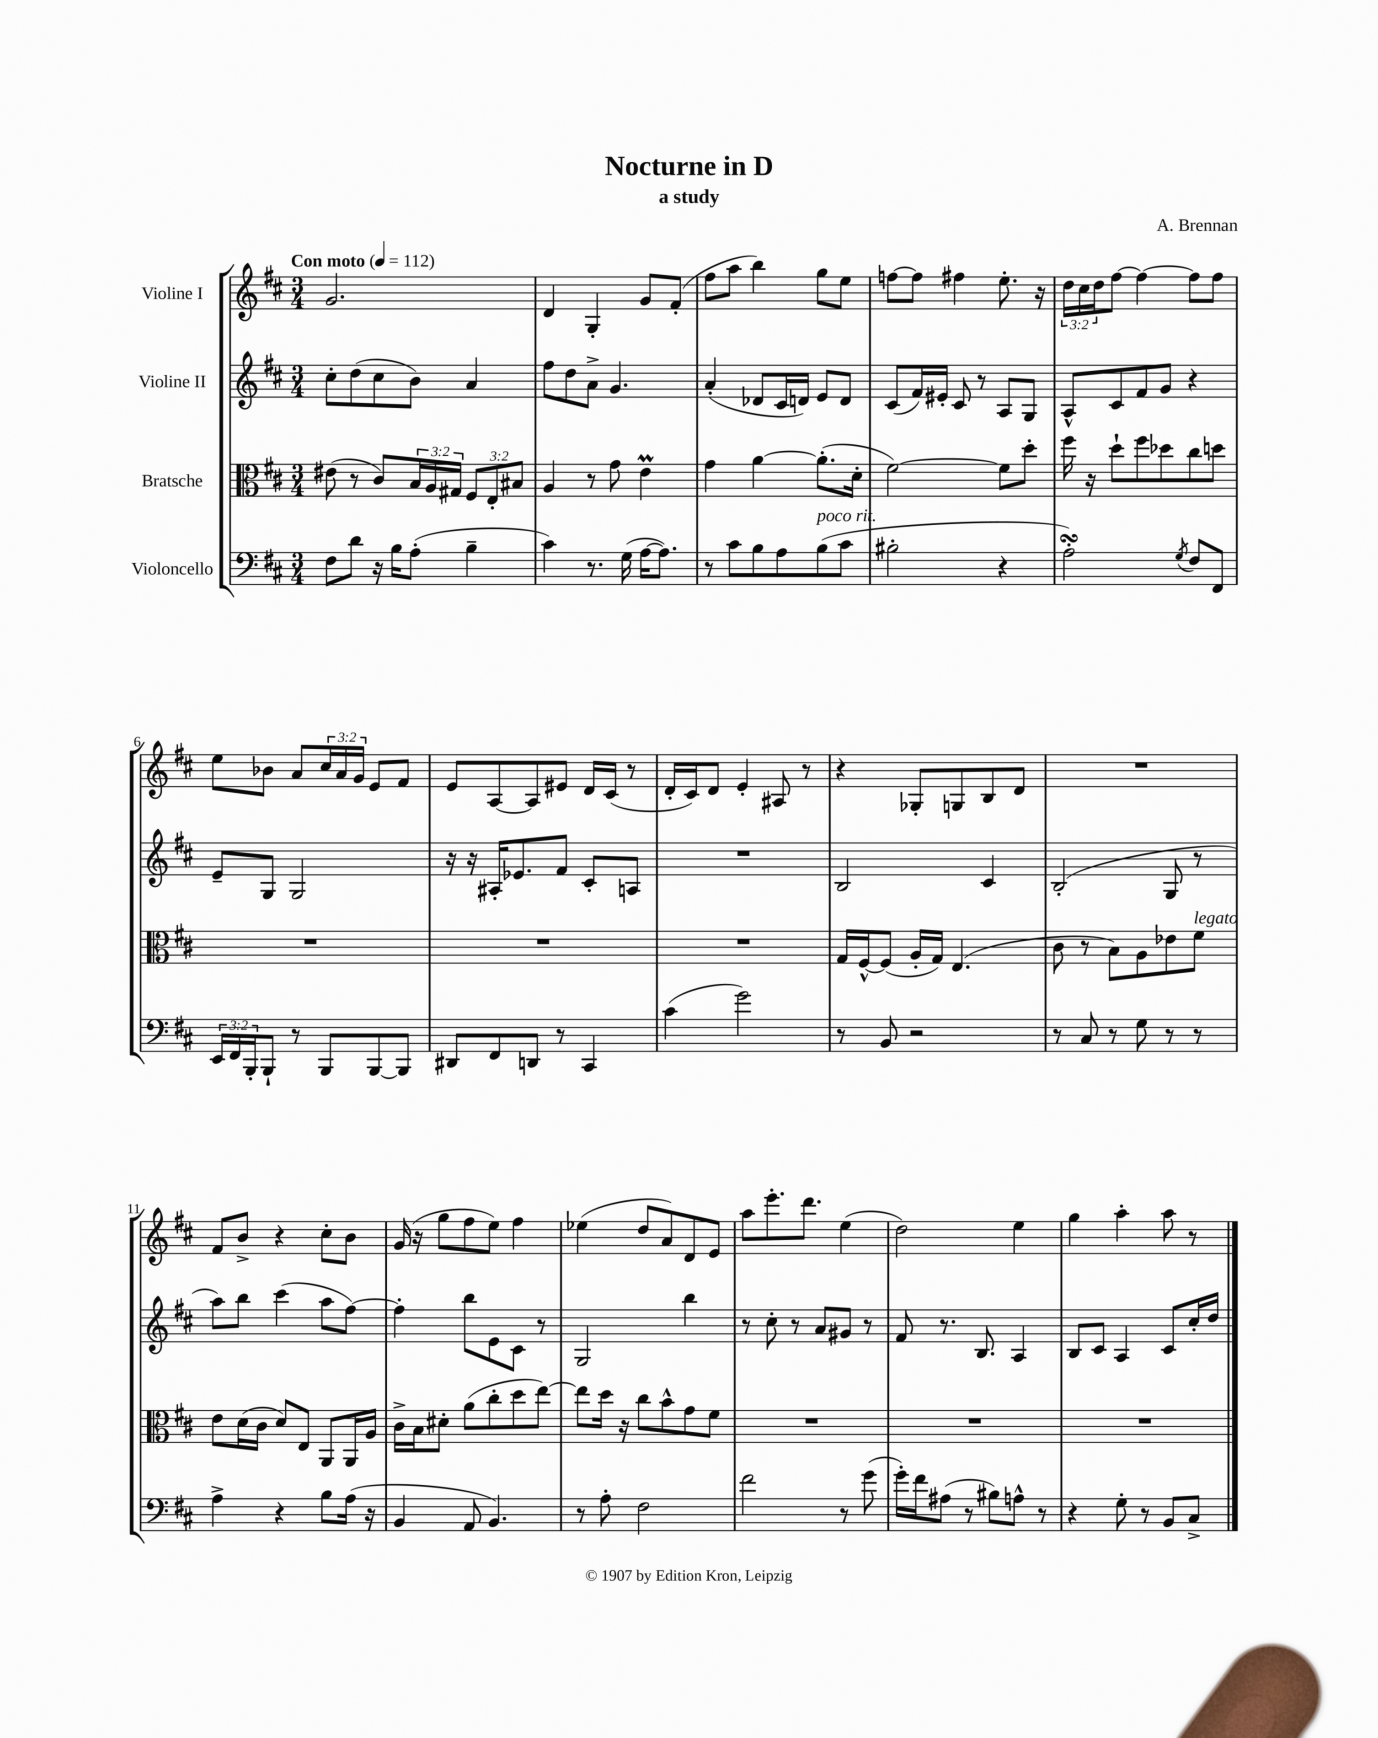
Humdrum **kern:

**kern	**kern	**kern	**kern
*staff4	*staff3	*staff2	*staff1
*clefF4	*clefC3	*clefG2	*clefG2
*k[f#c#]	*k[f#c#]	*k[f#c#]	*k[f#c#]
*M3/4	*M3/4	*M3/4	*M3/4
*MM112	*MM112	*MM112	*MM112
8F#\L	(8e#\	8cc#'\L	2.g/
8d\J	8r	(8dd\	.
16r	8c#/L)	8cc#\	.
16B\LK	.	.	.
(8A'\J	24B/L	8b\J)	.
.	24A/	.	.
.	24G#/JJ	.	.
4B~\	12F#/L	4a/	.
.	12E'/	.	.
.	12B#/J	.	.
=	=	=	=
4c#\)	4A/	8ff#\L	4d/
.	.	8dd\	.
8.r	8r	8a^\J	4G'/
.	8g\	4.g/	.
(16G\	.	.	.
[16A\LK	4e\	.	8g/L
8.A\]J)	.	.	.
.	.	.	(8f#'/J
=	=	=	=
8r	4g\	(4a'/	8ff#\L
8c#\L	.	.	8aa\J
8B\	[4a\	8d-/L	4bb\)
8A\	.	16c#/L	.
.	.	16d/JJ)	.
(8B\	(8.a'\]L	8e/L	8gg\L
8c#\J	.	8d/J	8ee\J
.	16d'\Jk	.	.
=	=	=	=
2B#'\	[2f#\)	(8c#/L	[8ff\L
.	.	16f#/L)	8ff\]J
.	.	16e#'/JJ	.
.	.	8c#/	4ff#\
.	.	8r	.
4r	8f#\]L	8A/L	8.ee'\
.	8dd'\J	8G/J	.
.	.	.	16r
=	=	=	=
2A'\)	16ff#\	8A^^/L	24dd\LL
.	.	.	24cc#\
.	16r	.	.
.	.	.	24dd\J
.	8dd`\L	8c#/	[8ff#\J
.	8ff#\	8f#/	4ff#\_
.	8dd-\	8g/J	.
8qG/	.	.	.
8F#/L	8cc#\	4r	8ff#\]L
8FF#/J	8dd\J	.	8ff#\J
=	=	=	=
24EE/LL	2.r	8e~/L	8ee\L
24FF#/	.	.	.
24BBB'/J	.	.	.
8BBB`/J	.	8G/J	8b-\J
8r	.	2G/	8a/L
8BBB/L	.	.	24cc#/L
.	.	.	24a/
.	.	.	24g/JJ
[8BBB/	.	.	8e/L
8BBB/]J	.	.	8f#/J
=	=	=	=
8DD#/L	2.r	16r	8e/L
.	.	16r	.
8FF#/	.	16A#'/LK	[8A/
.	.	8.e-/	.
8DD/J	.	.	8A/]
8r	.	8f#/J	8e#/J
4CC#/	.	8c#'/L	16d/LL
.	.	.	(16c#/JJ
.	.	8A/J	8r
=	=	=	=
(4c#\	2.r	2.r	16d'/LL
.	.	.	16c#/J)
.	.	.	8d/J
2g\)	.	.	4e'/
.	.	.	8A#/
.	.	.	8r
=	=	=	=
8r	16G/LL	2B/	4r
.	[16F#^^/J	.	.
8BB/	(8F#/]J	.	.
2r	16A'/LL	.	8G-'/L
.	16G/JJ)	.	.
.	(4.E/	.	8G/
.	.	4c#/	8B/
.	.	.	8d/J
=	=	=	=
8r	8c#\	(2B'/	2.r
8C#/	8r	.	.
8r	8B\L)	.	.
8G\	8A\	.	.
8r	8e-\	8G/	.
8r	8f#\J	8r	.
=	=	=	=
4A^\	8e\L	8aa\L)	8f#/L
.	(16d\L	8bb\J	8b^/J
.	16c#\JJ	.	.
4r	8d/L)	(4ccc#\	4r
.	8E/J	.	.
8B\L	8AA/L	8aa\L	8cc#'\L
(16A\Jk	16AA/L	[8ff#\J)	8b\J
16r	16A/JJ	.	.
=	=	=	=
4BB/	16c#^\LL	4ff#'\]	(16g/
.	16B\J	.	16r
.	8d#'\J	.	8gg\L
8AA/	(8a\L	8bb\L	8ff#\
4.BB/)	8cc#'\	8e\	8ee\J)
.	8dd\	8c#\J	4ff#\
.	[8ee\J)	8r	.
=	=	=	=
8r	8ee\]L	2G/	(4ee-\
8A'\	16dd\Jk	.	.
.	16r	.	.
2F#\	8cc#\L	.	8dd/L
.	8b^^\	.	8a/)
.	8g\	4bb\	8d/
.	8f#\J	.	8e/J
=	=	=	=
2f#\	2.r	8r	8aa\L
.	.	8cc#'\	8.eee'\
.	.	8r	.
.	.	.	8.ddd\J
.	.	8a/L	.
8r	.	8g#/J	(4ee\
(8g\	.	8r	.
=	=	=	=
16g'\LL)	2.r	8f#/	2dd\)
16f#\J	.	.	.
(8A#\J	.	8.r	.
8r	.	.	.
.	.	8.B/	.
8B#\L)	.	.	.
8A^^\J	.	4A/	4ee\
8r	.	.	.
=	=	=	=
4r	2.r	8B/L	4gg\
.	.	8c#/J	.
8G'\	.	4A/	4aa'\
8r	.	.	.
8BB/L	.	8c#/L	8aa\
8C#^/J	.	16cc#'/L	8r
.	.	16dd/JJ	.
==	==	==	==
*-	*-	*-	*-
